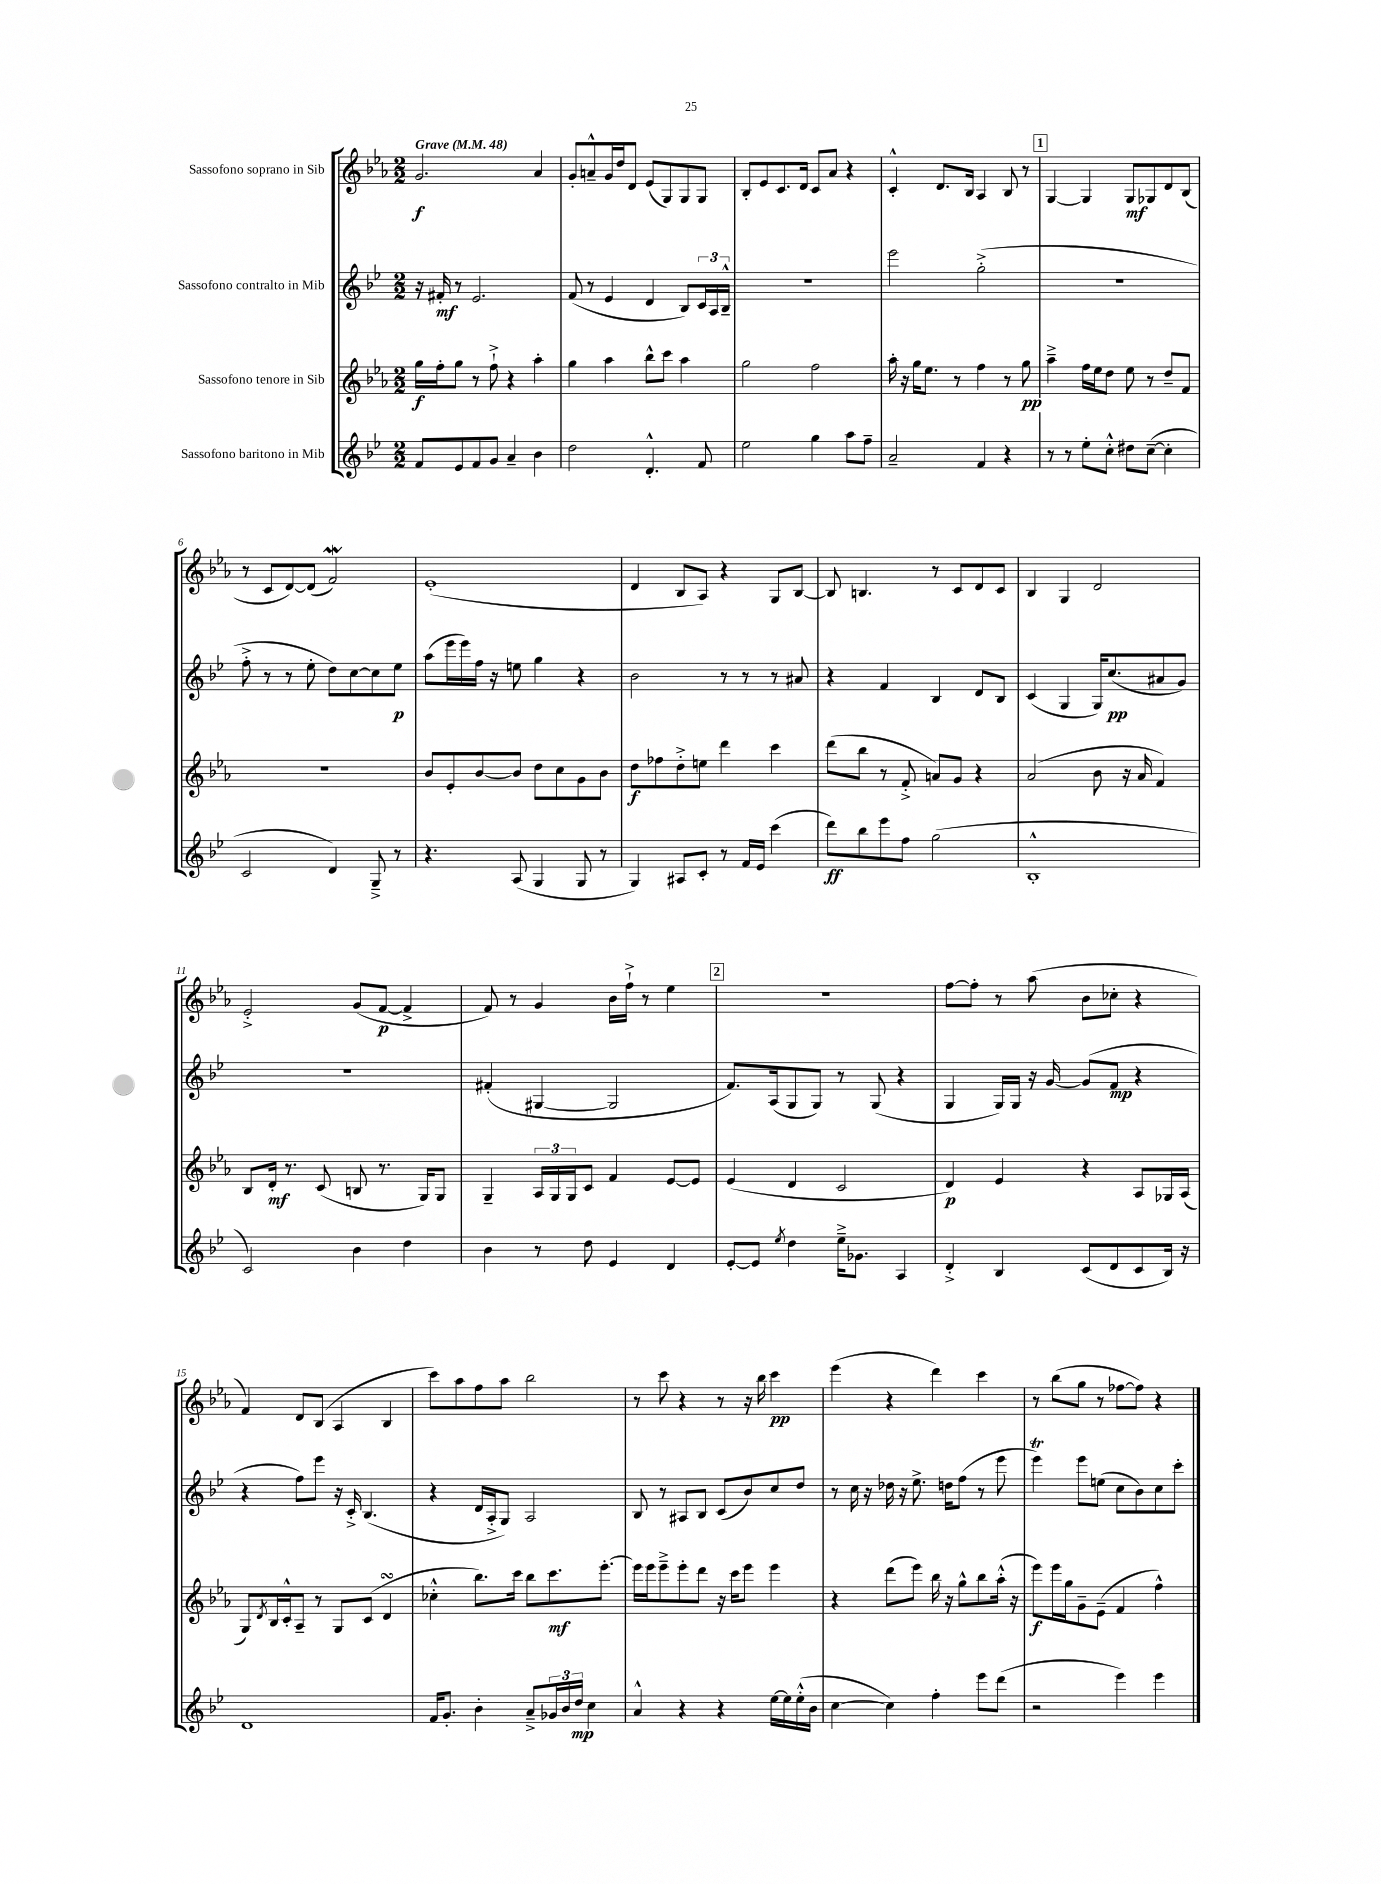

**kern	**dynam	**kern	**dynam	**kern	**dynam	**kern	**dynam
*part4	*part4	*part3	*part3	*part2	*part2	*part1	*part1
*staff4	*staff4	*staff3	*staff3	*staff2	*staff2	*staff1	*staff1
*I"Sassofono baritono in Mib	*	*I"Sassofono tenore in Sib	*	*I"Sassofono contralto in Mib	*	*I"Sassofono soprano in Sib	*
*clefG2	*	*clefG2	*	*clefG2	*	*clefG2	*
*k[b-e-]	*	*k[b-e-a-]	*	*k[b-e-]	*	*k[b-e-a-]	*
*M2/2	*	*M2/2	*	*M2/2	*	*M2/2	*
*MM48	*	*MM48	*	*MM48	*	*MM48	*
=1	=1	=1	=1	=1	=1	=1	=1
!	!	!	!	!	!	!LO:TX:a:B:t=Grave	!
8f/L	.	16gg\LL	f	16r	.	2.g/	f
.	.	16ff'\J	.	16f#X'/	mf	.	.
8e-/	.	8gg\J	.	8r	.	.	.
8f/	.	8r	.	2.e-/	.	.	.
8g/J	.	8ff`^\	.	.	.	.	.
4a~/	.	4r	.	.	.	.	.
4b-\	.	4aa-'\	.	.	.	4a-/	.
=2	=2	=2	=2	=2	=2	=2	=2
2dd\	.	4gg\	.	(8f/	.	8g'/L	.
.	.	.	.	8r	.	8an~^^/	.
.	.	4aa-\	.	4e-/	.	16g/L	.
.	.	.	.	.	.	16dd/J	.
.	.	.	.	.	.	8d/J	.
4.d'^^/	.	8bb-^^\L	.	4d/	.	(8e-/L	.
.	.	8ccc\J	.	.	.	8G/)	.
.	.	4aa-\	.	8B-/L)	.	8G/	.
8f/	.	.	.	24c/L	.	8G/J	.
.	.	.	.	24A/	.	.	.
.	.	.	.	24B-~^^/JJ	.	.	.
=3	=3	=3	=3	=3	=3	=3	=3
2ee-\	.	2gg\	.	1r	.	8B-'/L	.
.	.	.	.	.	.	8e-/	.
.	.	.	.	.	.	8.c/	.
.	.	.	.	.	.	16d/Jk	.
4gg\	.	2ff\	.	.	.	8c/L	.
.	.	.	.	.	.	8a-/J	.
8aa\L	.	.	.	.	.	4r	.
8ff~\J	.	.	.	.	.	.	.
=4	=4	=4	=4	=4	=4	=4	=4
2a~/	.	16aa-'\	.	2eee-\	.	4c'^^/	.
.	.	16r	.	.	.	.	.
.	.	16gg\KL	.	.	.	.	.
.	.	8.ee-\J	.	.	.	.	.
.	.	.	.	.	.	8.d/L	.
.	.	8r	.	.	.	.	.
.	.	.	.	.	.	16B-/Jk	.
4f/	.	4ff\	.	(2gg'^\	.	4A-/	.
4r	.	8r	.	.	.	8B-/	.
.	.	8gg\	pp	.	.	8r	.
!!LO:REH:place=s1:t=1
=5	=5	=5	=5	=5	=5	=5	=5
8r	.	4aa-~^\	.	1r	.	[4G/	.
8r	.	.	.	.	.	.	.
8ee-'\L	.	16ff\LL	.	.	.	4G/]	.
.	.	16ee-\J	.	.	.	.	.
8cc'^^\J	.	8dd\J	.	.	.	.	.
8dd#X\L	.	8ee-\	.	.	.	8G/L	mf
([8cc~\J	.	8r	.	.	.	8G-X/	.
4cc'\]	.	8dd~/L	.	.	.	8d/	.
.	.	8f/J	.	.	.	(8B-/J	.
!!LO:LB:g=z
=6	=6	=6	=6	=6	=6	=6	=6
2c/	.	1r	.	8ff'^\	.	8r	.
.	.	.	.	8r	.	8c/L	.
.	.	.	.	8r	.	[8d/)	.
.	.	.	.	8ee-'\	.	(8d/J]	.
4d/)	.	.	.	8dd\L)	.	2fW/)	.
.	.	.	.	[8cc\	.	.	.
8G~^/	.	.	.	8cc\]	.	.	.
8r	.	.	.	8ee-\J	p	.	.
=7	=7	=7	=7	=7	=7	=7	=7
4.r	.	8b-/L	.	(8aa\L	.	(1e-'	.
.	.	8e-'/	.	16eee-\L	.	.	.
.	.	.	.	16eee-\)	.	.	.
.	.	[8b-/	.	16ff\JJ	.	.	.
.	.	.	.	16r	.	.	.
(8A/	.	8b-/J]	.	8een\	.	.	.
4G/	.	8dd\L	.	4gg\	.	.	.
.	.	8cc\	.	.	.	.	.
8G/	.	8g\	.	4r	.	.	.
8r	.	8b-\J	.	.	.	.	.
=8	=8	=8	=8	=8	=8	=8	=8
4G/)	.	8dd\L	f	2b-\	.	4d/	.
.	.	8ff-X\	.	.	.	.	.
8A#X/L	.	8dd'^\	.	.	.	8B-/L	.
8c'/J	.	8een\J	.	.	.	8A-/J)	.
8r	.	4ddd\	.	8r	.	4r	.
16f/LL	.	.	.	8r	.	.	.
16e-/JJ	.	.	.	.	.	.	.
(4ccc\	.	4ccc\	.	8r	.	8G/L	.
.	.	.	.	8a#X/	.	[8B-/J	.
=9	=9	=9	=9	=9	=9	=9	=9
8ddd\L)	ff	(8ddd\L	.	4r	.	8B-/]	.
8bb-\	.	8bb-\J	.	.	.	4.Bn/	.
8eee-\	.	8r	.	4f/	.	.	.
8ff\J	.	8f'^/	.	.	.	.	.
(2gg\	.	8an/L)	.	4B-/	.	8r	.
.	.	8g/J	.	.	.	8c/L	.
.	.	4r	.	8d/L	.	8d/	.
.	.	.	.	8B-/J	.	8c/J	.
=10	=10	=10	=10	=10	=10	=10	=10
1B-'^^	.	(2a-/	.	(4c/	.	4B-/	.
.	.	.	.	4G/	.	4G/	.
.	.	8b-\	.	16G/KL)	.	2d/	.
.	.	.	.	(8.cc/	pp	.	.
.	.	16r	.	.	.	.	.
.	.	16a-/	.	.	.	.	.
.	.	4f/)	.	8a#X/	.	.	.
.	.	.	.	8g/J)	.	.	.
!!LO:LB:g=z
=11	=11	=11	=11	=11	=11	=11	=11
2c/)	.	8B-/L	.	1r	.	2e-'^/	.
.	.	16d'/Jk	mf	.	.	.	.
.	.	8.r	.	.	.	.	.
.	.	(8c/	.	.	.	.	.
4b-\	.	8Bn/	.	.	.	(8g/L	.
.	.	8.r	.	.	.	[8f/J	p
4dd\	.	.	.	.	.	4f^/]	.
.	.	16G/KL)	.	.	.	.	.
.	.	8G/J	.	.	.	.	.
=12	=12	=12	=12	=12	=12	=12	=12
4b-\	.	4G~/	.	(4f#X'/	.	8f/)	.
.	.	.	.	.	.	8r	.
8r	.	24A-/LL	.	[4G#X/	.	4g/	.
.	.	24G/	.	.	.	.	.
.	.	24G/J	.	.	.	.	.
8dd\	.	8c/J	.	.	.	.	.
4e-/	.	4f/	.	2G#/]	.	16b-\LL	.
.	.	.	.	.	.	16ff`^\JJ	.
.	.	.	.	.	.	8r	.
4d/	.	[8e-/L	.	.	.	4ee-\	.
.	.	8e-/J]	.	.	.	.	.
!!LO:REH:place=s1:t=2
=13	=13	=13	=13	=13	=13	=13	=13
[8e-'/L	.	(4e-/	.	8.f/L)	.	1r	.
8e-/J]	.	.	.	.	.	.	.
.	.	.	.	(16A/k	.	.	.
8qee-/	.	.	.	.	.	.	.
4dd\	.	4d/	.	8G/	.	.	.
.	.	.	.	8G/J)	.	.	.
16ee-~^\KL	.	2c/	.	8r	.	.	.
8.g-X\J	.	.	.	.	.	.	.
.	.	.	.	(8G/	.	.	.
4A/	.	.	.	4r	.	.	.
=14	=14	=14	=14	=14	=14	=14	=14
4d'^/	.	4d/)	p	4G/	.	[8ff\L	.
.	.	.	.	.	.	8ff'\J]	.
4B-/	.	4e-/	.	16G/LL)	.	8r	.
.	.	.	.	16G/JJ	.	.	.
.	.	.	.	16r	.	(8aa-\	.
.	.	.	.	[16g/	.	.	.
(8c/L	.	4r	.	(8g/L]	.	8b-\L	.
8d/	.	.	.	8f/J	mp	8cc-X'\J	.
8c/	.	8A-/L	.	4r	.	4r	.
16B-/Jk)	.	16G-X/L	.	.	.	.	.
16r	.	(16A-/JJ	.	.	.	.	.
!!LO:LB:g=z
=15	=15	=15	=15	=15	=15	=15	=15
1d	.	8G/L)	.	4r	.	4f/)	.
.	.	8qd/	.	.	.	.	.
.	.	16B-/L	.	.	.	.	.
.	.	16c'^^/J	.	.	.	.	.
.	.	8A-~/J	.	8ff\L)	.	8d/L	.
.	.	8r	.	8eee-\J	.	(8B-/J	.
.	.	8G/L	.	16r	.	4A-/	.
.	.	.	.	16c'^/	.	.	.
.	.	(8c/J	.	(4.B-/	.	.	.
.	.	4dsSsS/	.	.	.	4B-/	.
=16	=16	=16	=16	=16	=16	=16	=16
16f/KL	.	4cc-X'^^\	.	4r	.	8ccc\L)	.
8.g'/J	.	.	.	.	.	.	.
.	.	.	.	.	.	8aa-\	.
4b-'\	.	8.bb-\L)	.	16d/LL	.	8ff\	.
.	.	.	.	16A'^/J	.	.	.
.	.	.	.	8G/J)	.	8aa-\J	.
.	.	16ccc\Jk	.	.	.	.	.
8a~^/L	.	8bb-\L	.	2A/	.	2bb-\	.
24g-X/L	.	8.ccc\	mf	.	.	.	.
24b-/	.	.	.	.	.	.	.
24dd/JJ	mp	.	.	.	.	.	.
4cc\	.	.	.	.	.	.	.
.	.	[8.eee-'\J	.	.	.	.	.
=17	=17	=17	=17	=17	=17	=17	=17
4a^^/	.	16eee-\LL]	.	8B-/	.	8r	.
.	.	16eee-\J	.	.	.	.	.
.	.	8eee-~^\	.	8r	.	8ccc\	.
4r	.	8eee-'\	.	8A#X/L	.	4r	.
.	.	8ddd\J	.	8B-/J	.	.	.
4r	.	16r	.	(8c/L	.	8r	.
.	.	16ccc\KL	.	.	.	.	.
.	.	8eee-\J	.	8b-/)	.	16r	.
.	.	.	.	.	.	16bb-\	.
[16ee-\LL	.	4eee-\	.	8cc/	.	4ccc\	pp
16ee-\]	.	.	.	.	.	.	.
(16ee-'^^\	.	.	.	8dd/J	.	.	.
16b-\JJ	.	.	.	.	.	.	.
=18	=18	=18	=18	=18	=18	=18	=18
[4cc\	.	4r	.	8r	.	(4eee-\	.
.	.	.	.	16cc\	.	.	.
.	.	.	.	16r	.	.	.
4cc\])	.	(8ddd\L	.	16dd-X\	.	4r	.
.	.	.	.	16r	.	.	.
.	.	8eee-\J)	.	8.ee-^\	.	.	.
4ff'\	.	16bb-\	.	.	.	4ddd\)	.
.	.	16r	.	16ddn\KL	.	.	.
.	.	8gg^^\L	.	(8ff\J	.	.	.
8eee-\L	.	8bb-\	.	8r	.	4ccc\	.
(8ddd\J	.	(16aa-'^^\Jk	.	8eee-\	.	.	.
.	.	16r	.	.	.	.	.
=19	=19	=19	=19	=19	=19	=19	=19
2r	.	8eee-\L)	f	4eee-T\)	.	8r	.
.	.	16eee-\L	.	.	.	(8bb-\L	.
.	.	16gg\J	.	.	.	.	.
.	.	8g~\	.	8eee-\L	.	8gg\J	.
.	.	(8e-~\J	.	(8een\J	.	8r	.
4eee-\)	.	4f/	.	8cc\L	.	[8ff-X\L	.
.	.	.	.	8b-\)	.	8ff-\J])	.
4eee-\	.	4ff^^\)	.	8cc\	.	4r	.
.	.	.	.	8ccc'\J	.	.	.
==	==	==	==	==	==	==	==
*-	*-	*-	*-	*-	*-	*-	*-
